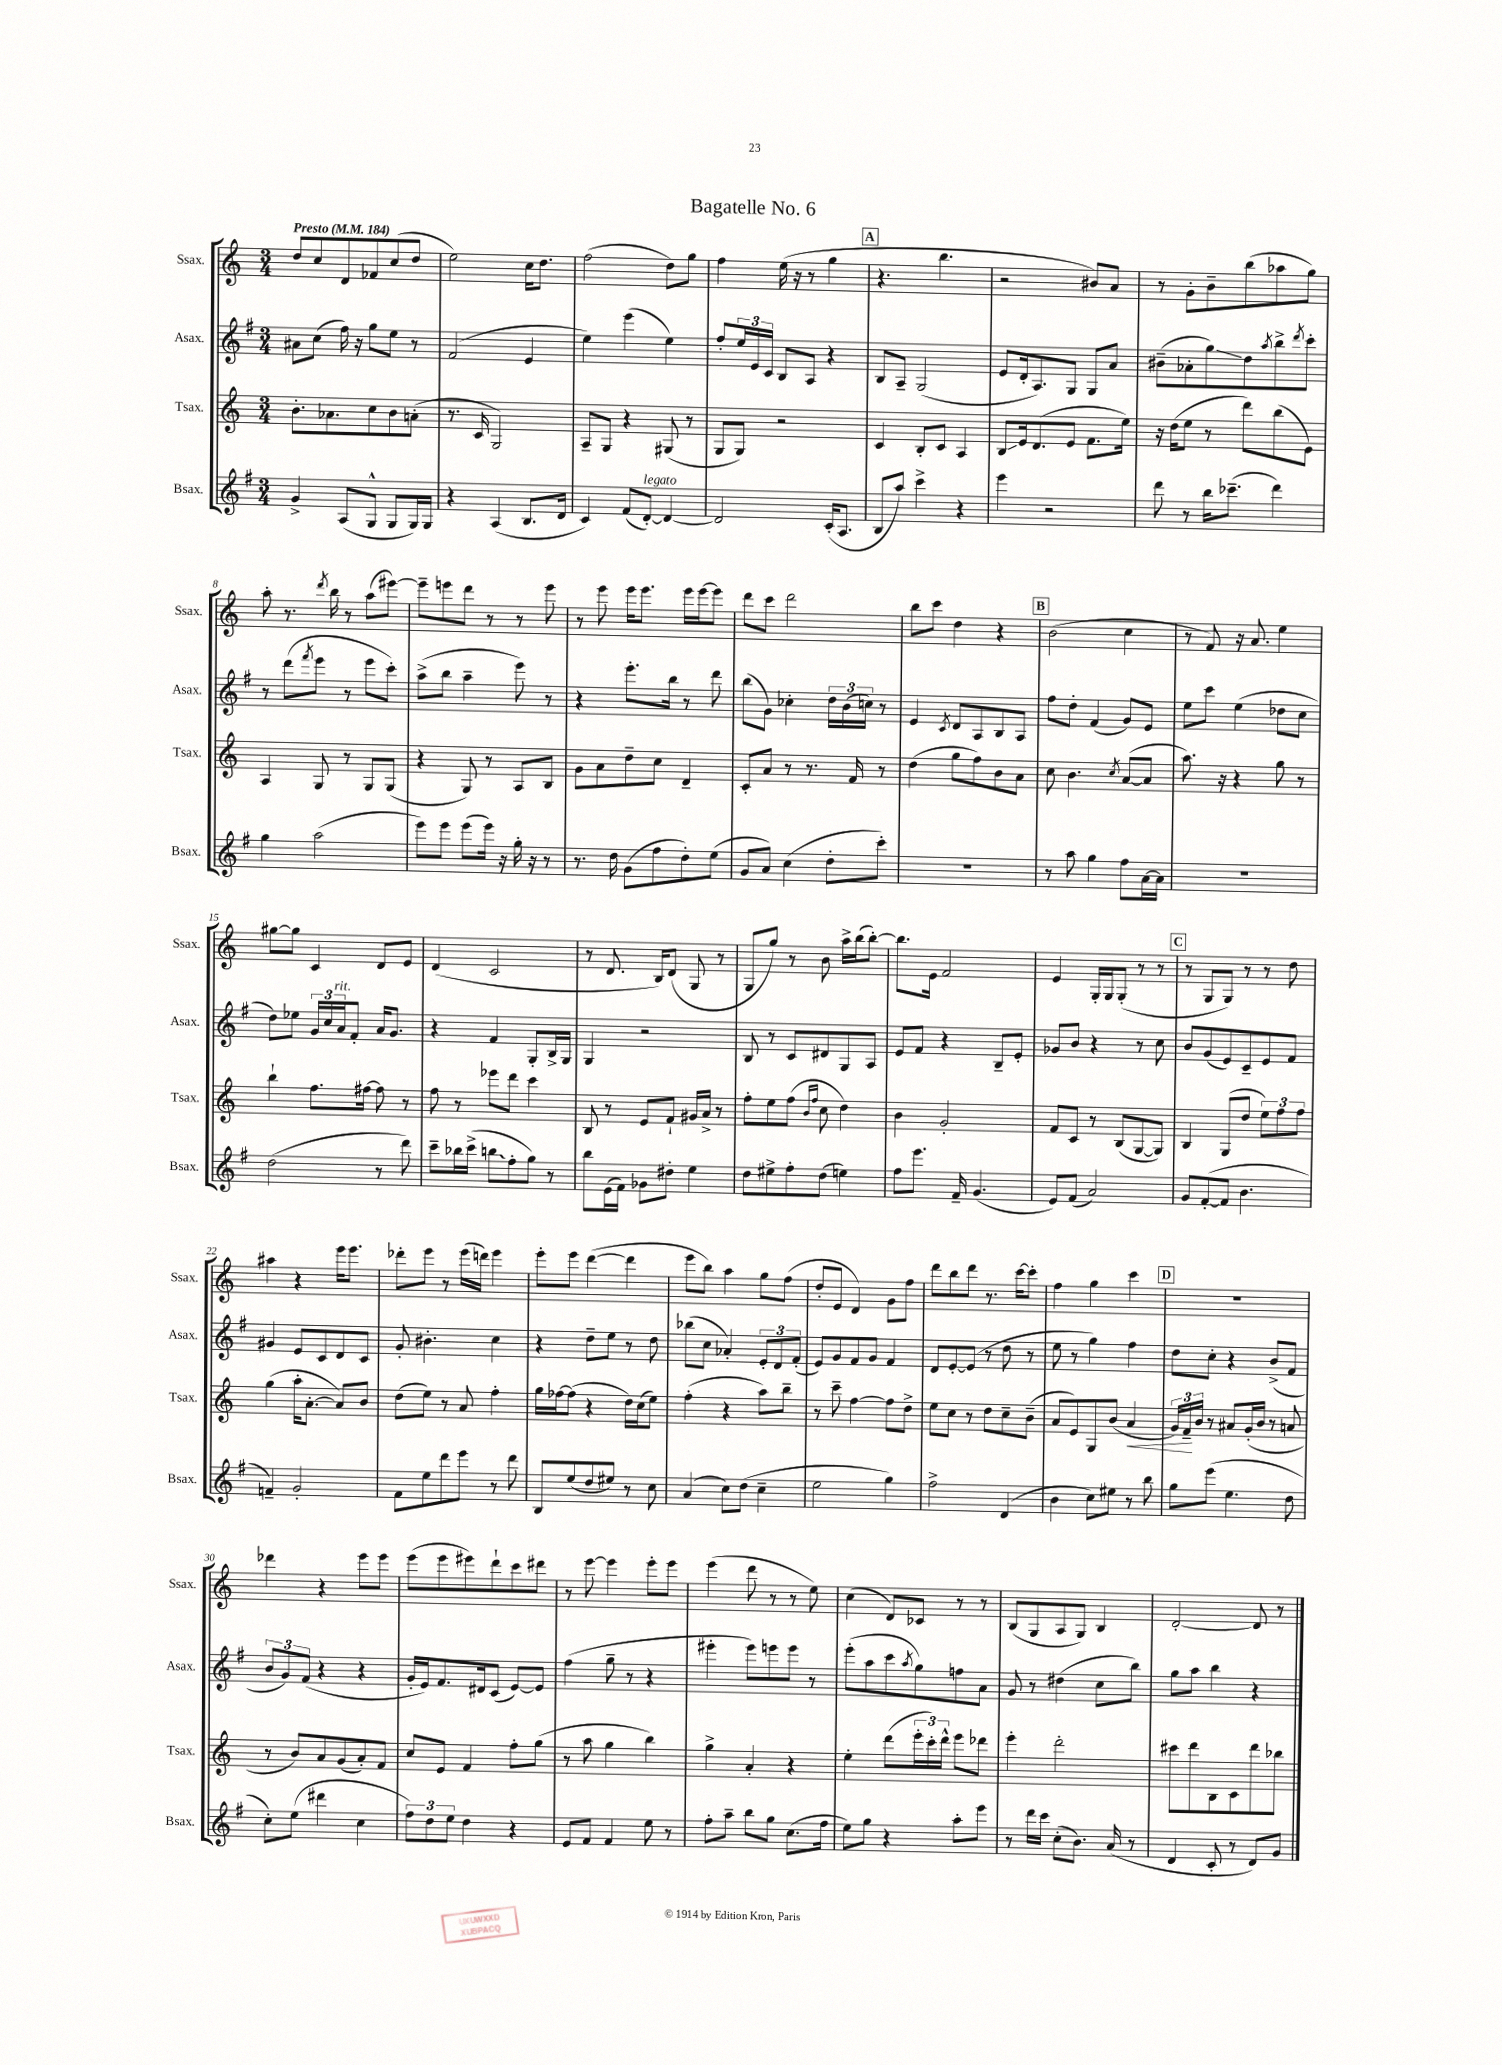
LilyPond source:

\header { title = "Bagatelle No. 6" }
<<
\new StaffGroup <<
\new Staff = "s0" \with { instrumentName = "Ssax." shortInstrumentName = "Ssax." } {
    \clef treble \key c \major \numericTimeSignature \time 3/4 \tempo "Presto" 4 = 184
    d''8 c''8 d'8 fes'8 c''8( d''8 |
    e''2) c''16 d''8. |
    f''2( d''8) g''8 |
    f''4 e''16( r16 r8 g''4 |
    \mark \markup { \box "A" } r4. b''4. |
    r2 bis'8) a'8 |
    r8 g'8-. b'8-- b''8( aes''8 g''8) |
    a''8-. r8. \acciaccatura { d'''8 } b''16 r8 a''8( eis'''8~) |
    eis'''8-- e'''8 d'''8 r8 r8 e'''8 |
    r8 e'''8 e'''16 e'''8. e'''16 e'''16~ e'''8 |
    d'''8 c'''8 d'''2 |
    b''8 c'''8 d''4 r4 |
    \mark \markup { \box "B" } b'2( c''4 |
    r8 f'8) r16 a'8. e''4 |
    gis''8~ gis''8 c'4 d'8 e'8 |
    d'4( c'2 |
    r8 d'8. b16) d'8( g8 r8 |
    g8 g''8) r8 b'8 a''16-> b''16( b''8~-.) |
    b''8. e'16 f'2 |
    e'4 g16-. g16 g8-.( r8 r8 |
    \mark \markup { \box "C" } r8 g8 g8) r8 r8 d''8 |
    ais''4 r4 e'''16 e'''8. |
    des'''8-. e'''8 r8 e'''16( d'''16) e'''4 |
    e'''8-. e'''8 d'''4~( d'''4 |
    e'''8 b''8) a''4 g''8 f''8( |
    d''8-. e'8 d'4) g'8 f''8 |
    d'''8 b''8 d'''8 r8. c'''16~ c'''8-. |
    f''4 g''4 c'''4 |
    \mark \markup { \box "D" } R2. |
    des'''4 r4 e'''8 e'''8 |
    e'''8( e'''8 eis'''8) d'''8-! c'''8 dis'''8 |
    r8 e'''8~ e'''4 e'''8-. e'''8 |
    e'''4( d'''8 r8 r8 e''8) |
    c''4( d'8) ces'8 r8 r8 |
    b8( g8 a8 g8) b4 |
    d'2~-. d'8 r8 \bar "|." |
}
\new Staff = "s1" \with { instrumentName = "Asax." shortInstrumentName = "Asax." } {
    \clef treble \key g \major \numericTimeSignature \time 3/4
    ais'8 c''8( fis''16) r16 g''8 e''8 r8 |
    fis'2( e'4 |
    e''4) e'''4( e''4) |
    fis''8-. \tuplet 3/2 { e''16 e'16 c'16 } b8 a8 r4 |
    \mark \markup { \box "A" } b8 a8-- g2( |
    e'8 d'16-. a8.) g8 g8 a'8 |
    bis'8--( aes'8-. g''8\glissando) d''8 \acciaccatura { a''8 } b''8-> \acciaccatura { d'''8 } c'''8-. |
    r8 d'''8( \acciaccatura { fis'''8 } e'''8 r8 e'''8 c'''8-.) |
    a''8->( b''8 a''4-- e'''8) r8 |
    r4 e'''8.-. b''16 r8 d'''8 |
    b''8( g'8) ces''4-. \tuplet 3/2 { d''16 b'16( c''16) } r8 |
    e'4 \acciaccatura { c'8 } d'8 a8 b8 a8 |
    \mark \markup { \box "B" } fis''8 d''8-. fis'4( g'8) e'8 |
    e''8 c'''8 e''4( des''8 c''8 |
    d''8) ees''8 \tuplet 3/2 { g'16 c''16 a'16^\markup { \italic "rit." } } fis'8-. a'16 g'8. |
    r4 fis'4 g8-. b16-> g16 |
    g4 r2 |
    b8 r8 c'8 dis'8 g8 a8 |
    e'8 fis'8 r4 b8-- e'8-. |
    ges'8 b'8 r4 r8 c''8 |
    \mark \markup { \box "C" } b'8 g'8( e'8) c'8-- e'8 fis'8 |
    gis'4 e'8 c'8 d'8 c'8 |
    g'8-. bis'4.-. c''4 |
    r4 d''8-- e''8 r8 d''8 |
    bes''8( c''8 aes'4-.) \tuplet 3/2 { e'8-. d'8 fis'8-.( } |
    e'8) g'8 fis'8 g'8 fis'4 |
    d'8 e'8~-. e'8( r8 d''8 r8 |
    e''8 r8 g''4) fis''4 |
    \mark \markup { \box "D" } d''8 c''8-. r4 b'8->( fis'8 |
    \tuplet 3/2 { b'8 g'8) fis'8( } r4 r4 |
    g'16-. e'16) fis'8. dis'16 c'8( e'8~) e'8 |
    fis''4( g''8-- r8 r4 |
    eis'''4-. eis'''8) e'''8 e'''8 r8 |
    e'''8-.( a''8 c'''8 \acciaccatura { a''8 } g''8) f''8 a'8 |
    g'8 r8 dis''4( c''8 b''8) |
    g''8 a''8 b''4 r4 \bar "|." |
}
\new Staff = "s2" \with { instrumentName = "Tsax." shortInstrumentName = "Tsax." } {
    \clef treble \key c \major \numericTimeSignature \time 3/4
    b'8.-. aes'8. c''8 b'8 a'8-.( |
    r8. c'16 g2) |
    a8-- g8 r4 gis8( r8 |
    g8 g8) r2 |
    \mark \markup { \box "A" } c'4 b8-. c'8 a4 |
    b8\glissando e'16 d'8.( e'8 f'8. e''16) |
    r16 d''16( e''8 r8 d'''8) b''8( e'8) |
    a4 g8 r8 g8 g8( |
    r4 g8) r8 a8 b8 |
    g'8 a'8 d''8-- c''8 d'4-- |
    c'8-. a'8 r8 r8. f'16 r8 |
    d''4( g''8 f''8) b'8 a'8 |
    \mark \markup { \box "B" } c''8 b'4. \acciaccatura { c''8 } a'8~( a'8 |
    a''8.) r16 r4 g''8 r8 |
    b''4-! f''8. fis''16~ fis''8 r8 |
    f''8 r8 ees'''8 d'''8 c'''4 |
    b8 r8 e'8 f'8-! gis'16 a'16-> r8 |
    f''8-. e''8 f''8( \grace { b'16 f''16 } c''8 d''4) |
    b'4 g'2-. |
    f'8 c'8 r8 b8( g8~ g8) |
    \mark \markup { \box "C" } b4 g8( d''8 \tuplet 3/2 { e''8) f''8 f''8 } |
    g''4( a''16-. a'8.~-. a'8) b'8 |
    d''8( e''8) r8 a'8 f''4-. |
    g''16 fes''16~ fes''8( r4 d''16) c''16( e''8) |
    f''4-.( r4 a''8) b''8-- |
    r8 c'''8-- f''4~ f''8 d''8-> |
    e''8 c''8 r8 d''8 c''8-- b'8--( |
    a'8 e'8) g8 b'8( a'4\< |
    \mark \markup { \box "D" } \tuplet 3/2 { g'16) f'16--\! b'16 } r8 ais'8 g'16-.( b'16 r8 a'8 |
    r8 b'8) a'8 g'8( a'8-.) f'8 |
    c''8 e'8 f'4 f''8-. g''8( |
    r8 a''8 g''4 b''4) |
    g''4-> a'4-. r4 |
    e''4-. d'''8( \tuplet 3/2 { e'''16-. c'''16-.) d'''16-^ } e'''8 des'''8 |
    e'''4-. d'''2-. |
    cis'''8 d'''8 b8 c'8 d'''8 bes''8 \bar "|." |
}
\new Staff = "s3" \with { instrumentName = "Bsax." shortInstrumentName = "Bsax." } {
    \clef treble \key g \major \numericTimeSignature \time 3/4
    g'4-> a8( g8-^ g8 g16) g16 |
    r4 a4( b8. d'16 |
    c'4) fis'8( d'8~-.^\markup { \italic "legato" }) d'4~ |
    d'2 c'16-.( a8. |
    \mark \markup { \box "A" } b8 a''8) c'''4-> r4 |
    e'''4 r2 |
    d'''8 r8 b''16 ces'''8.--( d'''4) |
    g''4 a''2( |
    e'''8) e'''8 e'''8( e'''16) r16 g''16-. r16 r8 |
    r8. d''16 g'8( fis''8 d''8-.) e''8( |
    g'8 a'8) c''4( d''8-. c'''8-.) |
    R2. |
    \mark \markup { \box "B" } r8 a''8 g''4 fis''8 a'16~ a'16 |
    R2. |
    d''2( r8 d'''8) |
    c'''8-- bes''16 c'''16->( \once \override Glissando.style = #'zigzag b''8\glissando fis''8-. g''8) r8 |
    b''8 e'16( fis'16) ges'8 dis''8-. e''4 |
    d''8 eis''8-> fis''8-. d''8( e''4) |
    fis''8 e'''8. fis'16-- g'4.( |
    e'8) fis'8( a'2) |
    \mark \markup { \box "C" } g'8 fis'8~-.( fis'8 b'4. |
    f'4--) g'2-. |
    fis'8 e''8 d'''8 e'''8 r8 d'''8 |
    b8 e''8( d''8 eis''8) r8 c''8 |
    a'4( c''8) d''8( c''4-- |
    e''2 g''4) |
    fis''2-> d'4( |
    b'4 c''8) eis''8 r8 b''8 |
    \mark \markup { \box "D" } g''8 e'''8( e''4. d''8 |
    c''8-.) e''8( dis'''4 c''4 |
    \tuplet 3/2 { fis''8) d''8 e''8 } d''4 r4 |
    e'8 fis'8 fis'4 e''8 r8 |
    fis''8-. a''8-- b''8 g''8 c''8.( fis''16 |
    e''8) g''8 r4 a''8-. e'''8 |
    r8 d'''16 c'''16 c''8-.( b'8.) a'16( r8 |
    d'4 c'8-. r8 d'8) g'8 \bar "|." |
}
>>
>>
